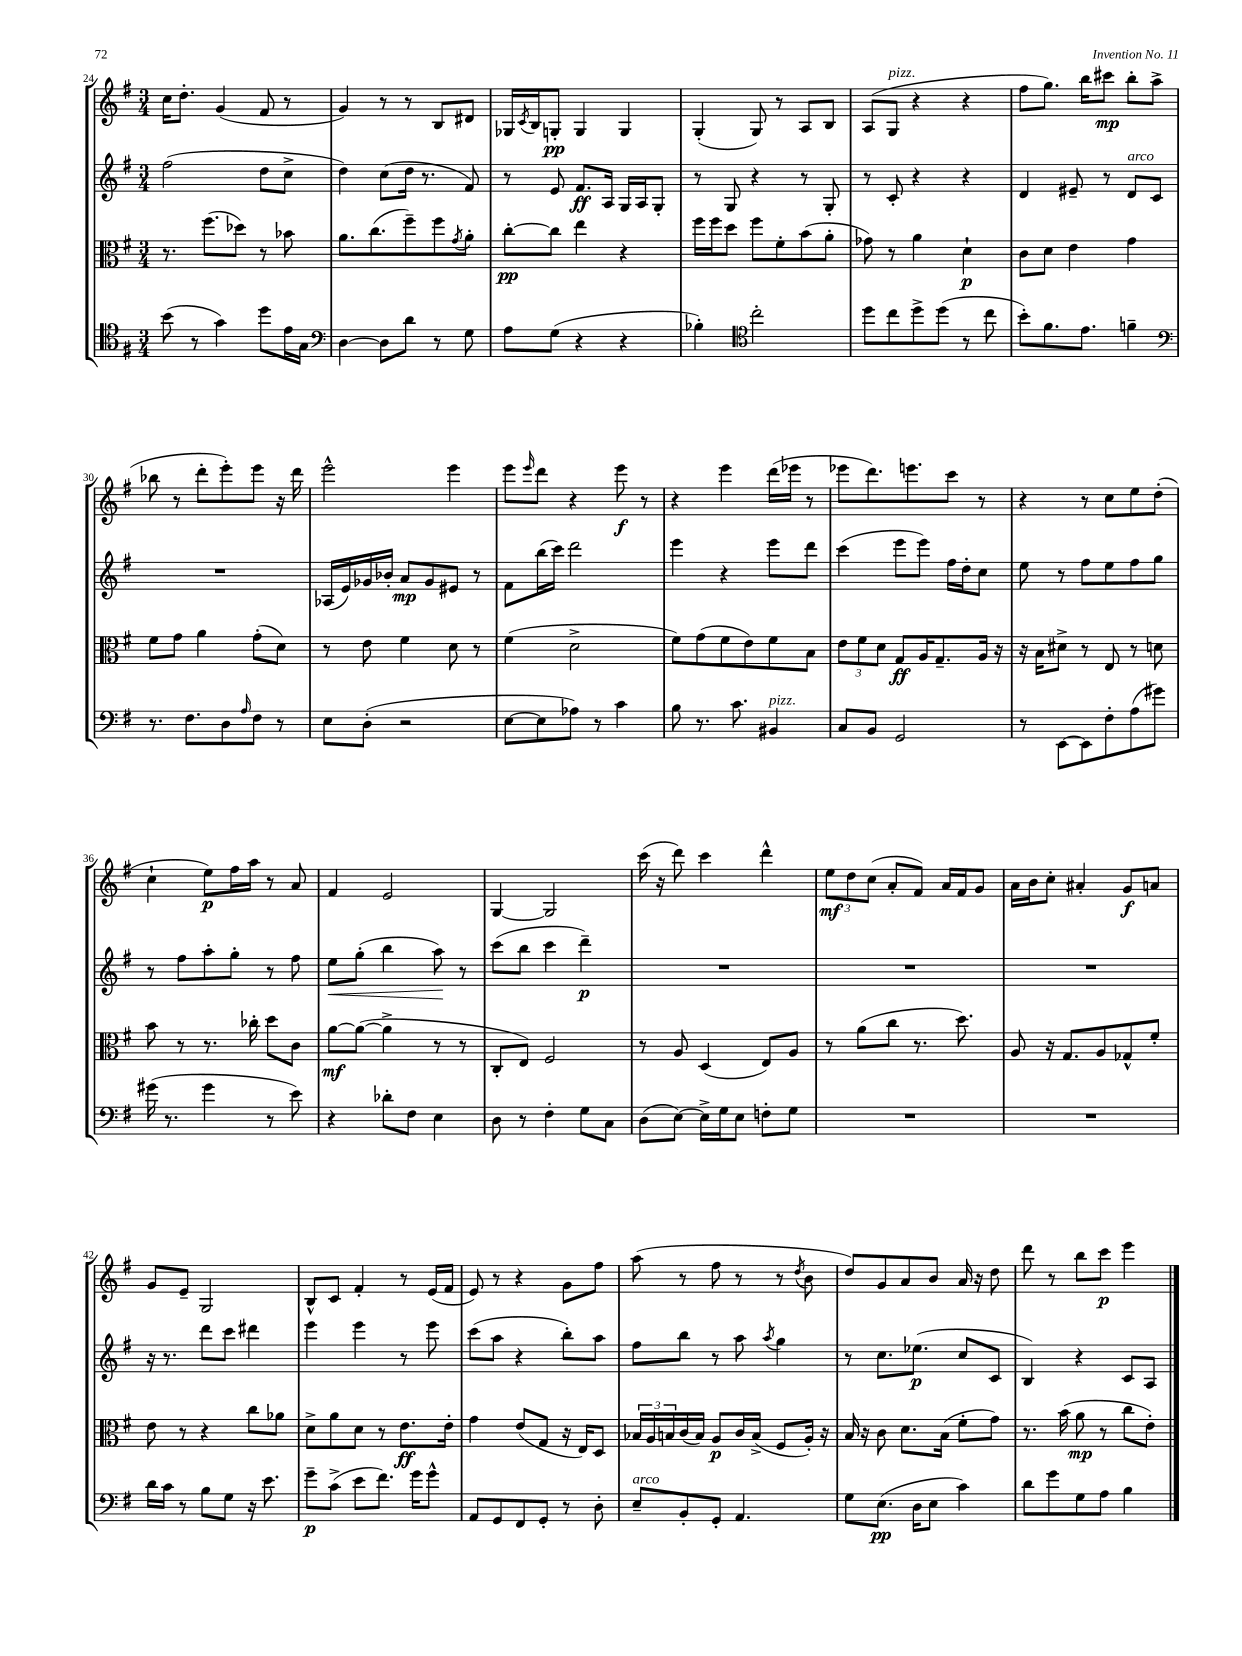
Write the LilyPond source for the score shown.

<<
\new StaffGroup <<
\new Staff = "s0" {
    \clef treble \key g \major \numericTimeSignature \time 3/4
    c''16 d''8.-. g'4( fis'8 r8 |
    g'4) r8 r8 b8 dis'8 |
    ges16 \acciaccatura { c'8 } b16 g8-.\pp g4 g4 |
    g4-.( g8) r8 a8 b8 |
    a8( g8^\markup { \italic "pizz." } r4 r4 |
    fis''8 g''8.) b''16 cis'''8\mp b''8-. a''8->( |
    bes''8 r8 d'''8-. e'''8-.) e'''8 r16 d'''16 |
    e'''2-^ e'''4 |
    e'''8 \grace { e'''16 } d'''8 r4 e'''8\f r8 |
    r4 e'''4 d'''16( ees'''16 r8 |
    ees'''8 d'''8.) e'''8. c'''8 r8 |
    r4 r8 c''8 e''8 d''8-.( |
    c''4-! e''8\p) fis''16 a''16 r8 a'8 |
    fis'4 e'2 |
    g4~ g2 |
    c'''16( r16 d'''8) c'''4 d'''4-^ |
    \tuplet 3/2 { e''8\mf d''8 c''8( } a'8-. fis'8) a'16 fis'16 g'8 |
    a'16 b'16 c''8-. ais'4-. g'8\f a'8 |
    g'8 e'8-- g2 |
    b8-^ c'8 fis'4-. r8 e'16( fis'16 |
    e'8) r8 r4 g'8 fis''8 |
    a''8( r8 fis''8 r8 r8 \acciaccatura { d''8 } b'8 |
    d''8) g'8 a'8 b'8 a'16 r16 d''8 |
    d'''8 r8 b''8 c'''8\p e'''4 \bar "|." |
}
\new Staff = "s1" {
    \clef treble \key g \major \numericTimeSignature \time 3/4
    fis''2( d''8 c''8-> |
    d''4) c''8( d''16 r8. fis'8) |
    r8 e'8 fis'8.\ff a16 g16 a16 g8-. |
    r8 g8 r4 r8 g8-. |
    r8 c'8-. r4 r4 |
    d'4 eis'8-- r8 d'8^\markup { \italic "arco" } c'8 |
    R2. |
    aes16( e'16) ges'16 bes'16-. a'8\mp ges'8 eis'8 r8 |
    fis'8 b''16( c'''16) d'''2 |
    e'''4 r4 e'''8 d'''8 |
    c'''4( e'''8 e'''8) fis''16 d''16-. c''8 |
    e''8 r8 fis''8 e''8 fis''8 g''8 |
    r8 fis''8 a''8-. g''8-. r8 fis''8 |
    e''8\< g''8-.( b''4 a''8\!) r8 |
    c'''8( b''8 c'''4 d'''4--\p) |
    R2. |
    R2. |
    R2. |
    r16 r8. d'''8 c'''8 dis'''4 |
    e'''4 e'''4 r8 e'''8 |
    c'''8( a''8 r4 b''8-.) a''8 |
    fis''8 b''8 r8 a''8 \acciaccatura { a''8 } g''4 |
    r8 c''8. ees''8.\p( c''8 c'8 |
    b4) r4 c'8 a8 \bar "|." |
}
\new Staff = "s2" {
    \clef alto \key g \major \numericTimeSignature \time 3/4
    r8. fis''8.( des''8) r8 bes'8 |
    a'8. c''8.( fis''8--) fis''8 \acciaccatura { g'8 } a'8-. |
    c''8~-.\pp c''8 e''4 r4 |
    fis''16 fis''16 d''8 fis''8 fis'8-. b'8( a'8-. |
    ges'8) r8 a'4 d'4-!\p |
    c'8 d'8 e'4 g'4 |
    fis'8 g'8 a'4 g'8-.( d'8) |
    r8 e'8 fis'4 d'8 r8 |
    fis'4( d'2-> |
    fis'8) g'8( fis'8 e'8) fis'8 b8 |
    \tuplet 3/2 { e'8 fis'8 d'8 } g8\ff a16 g8.-- a16 r16 |
    r16 b16 dis'8-> r8 e8 r8 d'8 |
    b'8 r8 r8. ces''16-. d''8 c'8 |
    a'8~\mf a'8~( a'4-> r8 r8 |
    c8-. e8) fis2 |
    r8 a8 d4( e8) a8 |
    r8 a'8( c''8 r8. d''8.) |
    a8 r16 g8. a8 ges8-^ fis'8-. |
    e'8 r8 r4 c''8 aes'8 |
    d'8-> a'8 d'8 r8 e'8.\ff e'16-. |
    g'4 e'8( g8 r16 e16) d8 |
    \tuplet 3/2 { bes16 a16 b16 } c'16( b16) a8\p c'16 b16->( fis8 a16-.) r16 |
    b16 r16 c'8 d'8. b16( fis'8-. g'8) |
    r8. b'16( a'8\mp r8 c''8 e'8-.) \bar "|." |
}
\new Staff = "s3" {
    \clef tenor \key g \major \numericTimeSignature \time 3/4
    b'8( r8 g'4) d''8 e'16 g16 |
    \clef bass d4~ d8 d'8 r8 g8 |
    a8 g8( r4 r4 |
    bes4-.) \clef tenor c''2-. |
    d''8 c''8 d''8-> d''8( r8 c''8 |
    b'8-.) fis'8. e'8. f'4-- |
    \clef bass r8. fis8. d8 \grace { a16 } fis8 r8 |
    e8 d8-.( r2 |
    e8~ e8 aes8) r8 c'4 |
    b8 r8. c'8. bis,4^\markup { \italic "pizz." } |
    c8 b,8 g,2 |
    r8 e,8~ e,8 fis8-. a8( gis'8) |
    gis'16( r8. gis'4 r8 e'8) |
    r4 des'8-. fis8 e4 |
    d8 r8 fis4-. g8 c8 |
    d8( e8~) e16-> g16 e8 f8-. g8 |
    R2. |
    R2. |
    d'16 c'16 r8 b8 g8 r16 e'8. |
    g'8--\p c'8->( e'8 fis'8.) g'16 g'8-^ |
    a,8 g,8 fis,8 g,8-. r8 d8-. |
    e8--^\markup { \italic "arco" } b,8-. g,8-. a,4. |
    g8 e8.\pp( d16 e8 c'4) |
    d'8 g'8 g8 a8 b4 \bar "|." |
}
>>
>>
\layout { \context { \Score currentBarNumber = #24 } }
